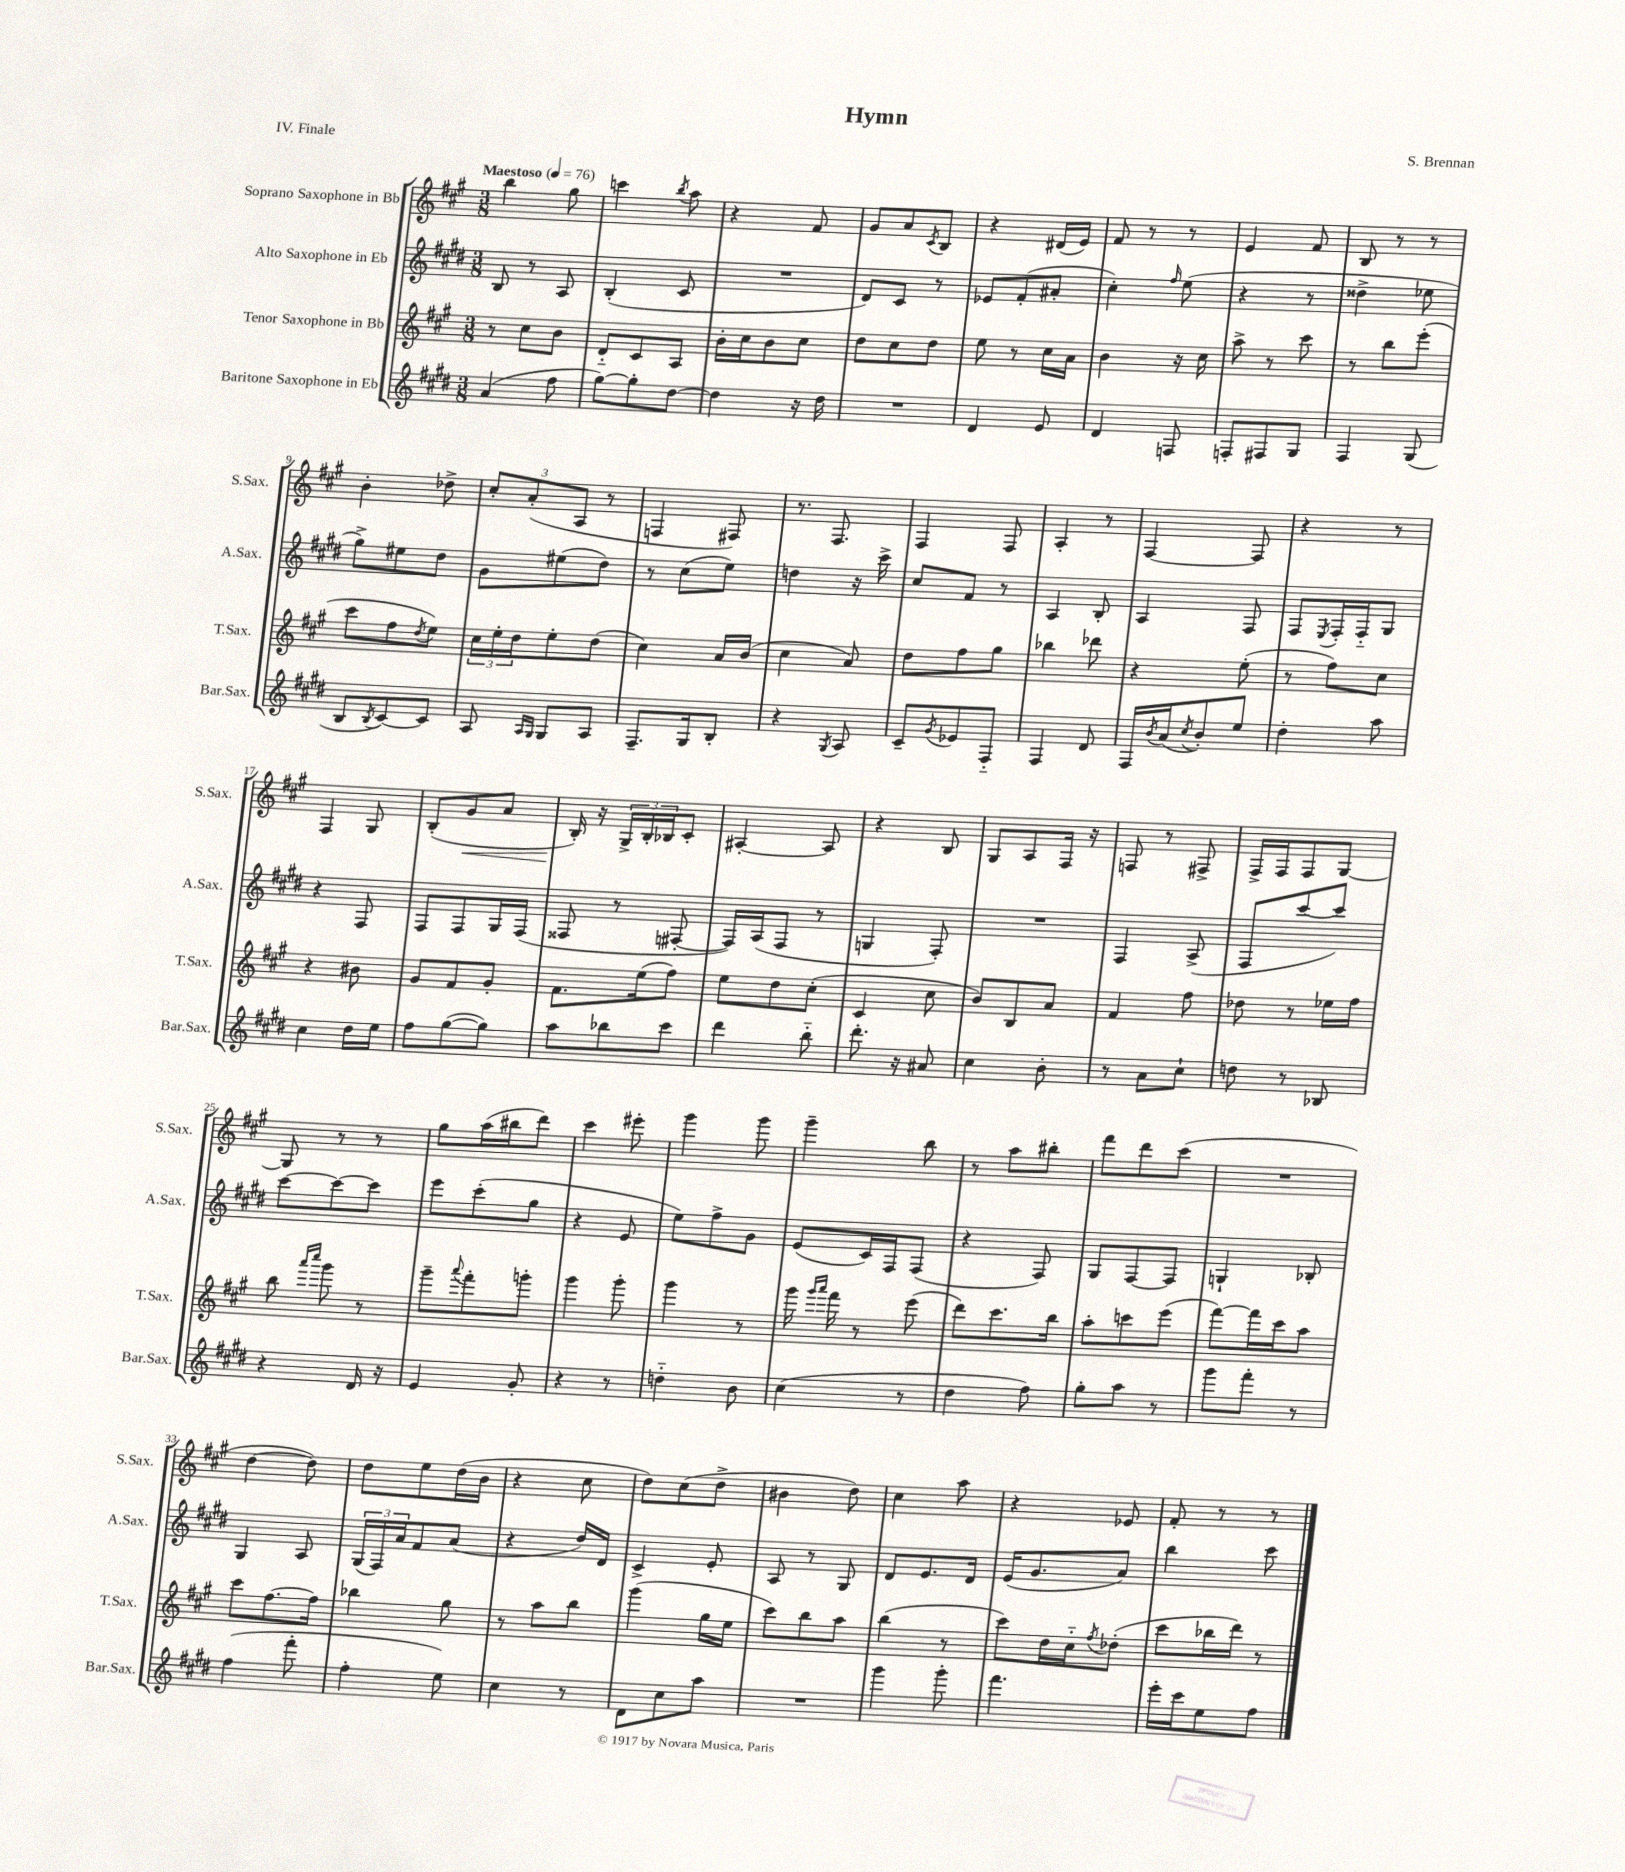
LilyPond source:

\header { title = "Hymn" composer = "S. Brennan" piece = "IV. Finale" }
<<
\new StaffGroup <<
\new Staff = "s0" \with { instrumentName = "Soprano Saxophone in Bb" shortInstrumentName = "S.Sax." } {
    \clef treble \key a \major \numericTimeSignature \time 3/8 \tempo "Maestoso" 4 = 76
    b''4 gis''8 |
    c'''4 \acciaccatura { b''8 } a''8 |
    r4 fis'8 |
    gis'8 a'8 \acciaccatura { cis'8 } b8 |
    r4 dis'16( e'16) |
    fis'8 r8 r8 |
    e'4 fis'8 |
    b8 r8 r8 |
    b'4-. des''8-> |
    \tuplet 3/2 { cis''8-. a'8-.( a8 } r8 |
    f4 fis8) |
    r8. fis8. |
    fis4 fis8 |
    a4-. r8 |
    fis4~ fis8 |
    r4 r8 |
    fis4 gis8 |
    b8-.( gis'8\< a'8 |
    b16-.\!) r16 \tuplet 3/2 { gis16-> b16-. bes16 } cis'8-. |
    ais4~-. ais8 |
    r4 b8 |
    gis8 a8 fis16 r16 |
    f8 r8 fis8-> |
    fis16-> fis16 fis8 gis8~ |
    gis8 r8 r8 |
    gis''8 a''16( bis''16 d'''8) |
    cis'''4 eis'''8-. |
    gis'''4 gis'''8 |
    gis'''4-- b''8 |
    r8 a''8 bis''8-. |
    fis'''8 d'''8 cis'''8( |
    R4. |
    d''4~ d''8) |
    d''8 e''8 d''16( b'16 |
    r4 cis''8 |
    d''8) cis''8( d''8-> |
    bis'4 d''8) |
    cis''4 a''8 |
    r4 ees'8 |
    fis'8-. r8 r8 \bar "|." |
}
\new Staff = "s1" \with { instrumentName = "Alto Saxophone in Eb" shortInstrumentName = "A.Sax." } {
    \clef treble \key e \major \numericTimeSignature \time 3/8
    b8 r8 a8 |
    b4-.( cis'8 |
    R4. |
    dis'8) cis'8 r8 |
    ees'8 fis'8-.( ais'8-. |
    cis''4-.) \grace { fis''16 } e''8( |
    r4 r8 |
    disis''4-> ees''8 |
    gis''8->) eis''8 dis''8 |
    gis'8 eis''8( dis''8) |
    r8 cis''8( e''8) |
    d''4 r16 cis'''16-> |
    cis''8 fis'8 r8 |
    a4 b8-. |
    a4 fis8 |
    fis8 \acciaccatura { e8 } fis16-. fis16-_ gis8 |
    r4 fis8 |
    fis8 fis8 gis16 fis16( |
    fisis8 r8 fis8~-. |
    fis16) a16( fis8 r8 |
    g4 fis8-.) |
    R4. |
    fis4 a8->( |
    fis8 cis'''8~ cis'''8) |
    cis'''8~ cis'''8~ cis'''8 |
    e'''8 cis'''8-.( gis''8 |
    r4 e'8 |
    e''8) fis''8-> gis'8 |
    e'8( cis'16) fis16 fis8( |
    r4 fis8) |
    gis8 fis8~ fis8 |
    g4-! bes8-. |
    gis4 a8 |
    \tuplet 3/2 { gis16( fis16) a'16 } fis'8 a'8( |
    r4 dis''16) dis'16 |
    cis'4-> e'8-. |
    a8 r8 gis8 |
    dis'8 e'8. dis'16 |
    e'16( gis'8. a'8) |
    b''4 cis'''8 \bar "|." |
}
\new Staff = "s2" \with { instrumentName = "Tenor Saxophone in Bb" shortInstrumentName = "T.Sax." } {
    \clef treble \key a \major \numericTimeSignature \time 3/8
    r8 cis''8 b'8 |
    d'8-_ cis'8 a8 |
    b'16-. cis''16 b'8 cis''8 |
    d''8 cis''8 d''8 |
    e''8 r8 cis''16 a'16 |
    b'4 r16 cis''16 |
    a''8-> r8 cis'''8 |
    r8 b''8 e'''8-.( |
    cis'''8 fis''8 \acciaccatura { d''8 } e''8) |
    \tuplet 3/2 { cis''16 e''16-. d''16 } e''8-. d''8( |
    cis''4) a'16 b'16( |
    cis''4 a'8) |
    d''8 fis''8 gis''8 |
    bes''4 des'''8 |
    r4 e''8-.( |
    r8 fis''8) cis''8 |
    r4 bis'8 |
    gis'8 fis'8 gis'8-. |
    fis'8. e''16( fis''8) |
    e''8 d''8 cis''8-.( |
    cis'4 cis''8 |
    b'8) b8 a'8 |
    fis'4 fis''8 |
    des''8 r8 ees''16 fis''16 |
    b''8 \grace { a'''16 cis''''16 } gis'''8 r8 |
    gis'''8-- \appoggiatura { a'''8 } fis'''8-. g'''8-. |
    gis'''4 gis'''8-. |
    gis'''4 r8 |
    gis'''16 \grace { gis'''16 a'''16 } fis'''16 r8 e'''8( |
    d'''8) cis'''8. b''16 |
    a''8-. c'''8 e'''8( |
    fis'''8~) fis'''16 cis'''16 a''8 |
    cis'''8 fis''8.~ fis''16 |
    bes''4 gis''8 |
    r8 a''8 b''8 |
    gis'''4( gis''16 e''16 |
    cis'''8) b''8 a''8 |
    b''4( r8 |
    cis'''8) d''16 cis''16-_ \acciaccatura { fis''8 } des''8-.( |
    cis'''8 bes''16 d'''16) r8 \bar "|." |
}
\new Staff = "s3" \with { instrumentName = "Baritone Saxophone in Eb" shortInstrumentName = "Bar.Sax." } {
    \clef treble \key e \major \numericTimeSignature \time 3/8
    a'4( fis''8 |
    gis''8~) gis''8-. dis''8~ |
    dis''4 r16 dis''16 |
    R4. |
    dis'4 e'8 |
    dis'4 f8 |
    f8-. fis8 gis8 |
    fis4 gis8( |
    b8 \acciaccatura { b8 } cis'8~) cis'8 |
    a8 \grace { a16 gis16 } gis8 a8 |
    fis8.-- gis16 b8-. |
    r4 \acciaccatura { gis8 } a8 |
    cis'8-- \acciaccatura { gis'8 } ees'8 fis8-_ |
    fis4 dis'8 |
    fis16 \acciaccatura { b'8 } a'16( \acciaccatura { cis''8 } b'8-.) e''8 |
    dis''4-. a''8 |
    cis''4 dis''16 e''16 |
    fis''8 gis''8~( gis''8) |
    a''8 bes''8 cis'''8 |
    dis'''4 b''8-_ |
    dis'''8.-. r16 ais'8 |
    cis''4 b'8-. |
    r8 a'8 cis''8-! |
    d''8 r8 bes8 |
    r4 dis'16 r16 |
    e'4 gis'8-. |
    r4 r8 |
    d''4-_ b'8 |
    cis''4( r8 |
    dis''4 fis''8) |
    gis''8-. a''8 r8 |
    gis'''8 fis'''8-. r8 |
    fis''4( fis'''8-. |
    fis''4-. e''8) |
    cis''4 r8 |
    dis'8 cis''8 a''8 |
    R4. |
    gis'''4 gis'''8-. |
    fis'''4. |
    e'''16-. cis'''16 e''8 fis''8 \bar "|." |
}
>>
>>
